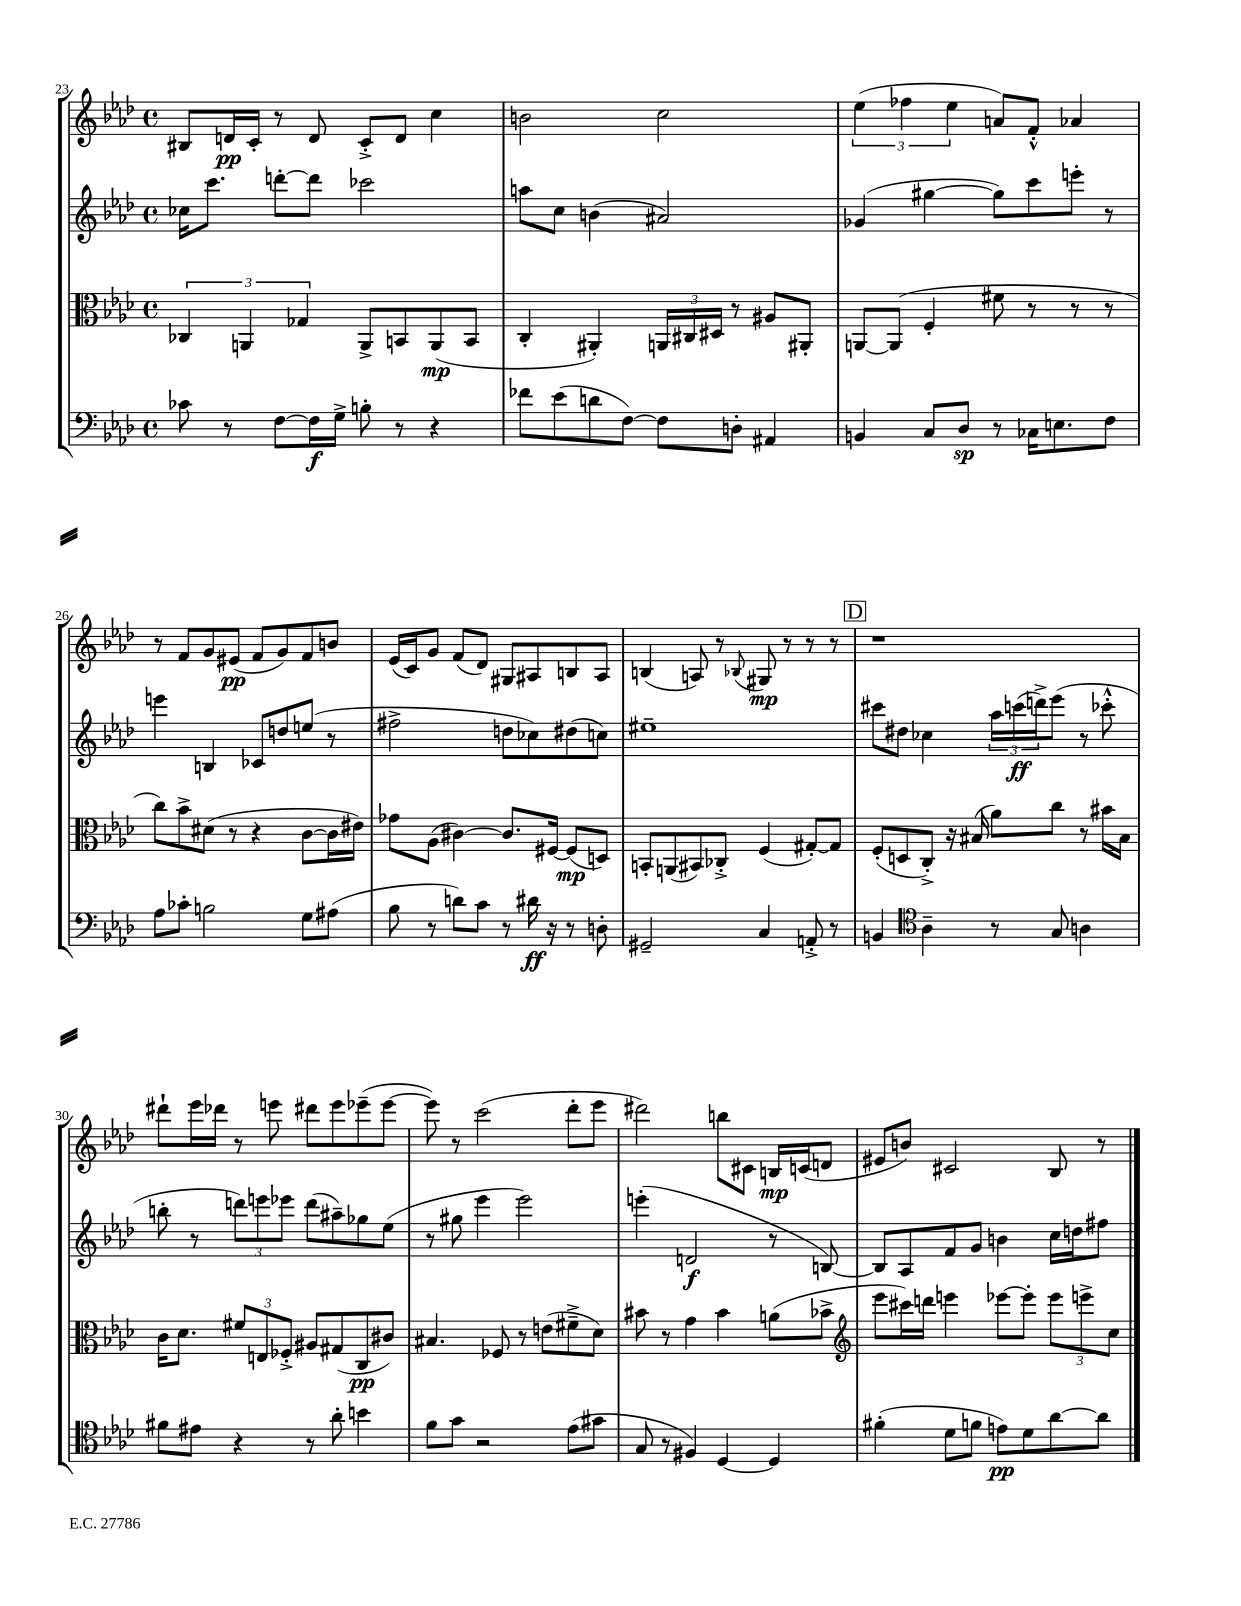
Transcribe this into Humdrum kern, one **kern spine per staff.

**kern	**kern	**kern	**kern
*staff4	*staff3	*staff2	*staff1
*clefF4	*clefC3	*clefG2	*clefG2
*k[b-e-a-d-]	*k[b-e-a-d-]	*k[b-e-a-d-]	*k[b-e-a-d-]
*M4/4	*M4/4	*M4/4	*M4/4
*met(c)	*met(c)	*met(c)	*met(c)
8c-\	6C-/	16cc-\LK	8B#/L
.	.	8.ccc\J	.
8r	.	.	16d/L
.	6AA/	.	.
.	.	.	16c'/JJ
[8F\L	.	[8ddd'\L	8r
.	6G-/	.	.
16F\]L	.	8ddd\]J	8d/
16G^\JJ	.	.	.
8B'\	8AA^/L	2ccc-\	8c'^/L
8r	8BB/	.	8d/J
4r	(8AA/	.	4cc\
.	8BB/J	.	.
=	=	=	=
8f-\L	4C'/	8aa\L	2b\
(8e-\	.	8cc\J	.
8d\	4AA#'/)	(4b\	.
[8F\J)	.	.	.
8F\]L	24AA/LL	2a#/)	2cc\
.	24C#/	.	.
.	24D#/JJ	.	.
8D'\J	8r	.	.
4AA#/	8A#/L	.	.
.	8AA#'/J	.	.
=	=	=	=
4BB/	[8AA/L	(4g-/	(6ee-\
.	(8AA/]J	.	.
.	.	.	6ff-\
8C/L	4F'/	[4gg#\	.
.	.	.	6ee-\
8D-/J	.	.	.
8r	8f#\	8gg#\]L)	8a/L)
16C-\LK	8r	8ccc\	8f'^^/J
8.E\	.	.	.
.	8r	8eee'\J	4a-/
8F\J	8r	8r	.
=	=	=	=
8A-\L	8cc\L)	4eee\	8r
8c-'\J	8b-^\	.	8f/L
2B\	(8d#\J	4B/	8g/
.	8r	.	(8e#/J
.	4r	8c-/L	8f/L
.	.	8dd/	8g/)
8G\L	[8c\L	(8ee/J	8f/
(8A#\J	16c\]L	8r	8b/J
.	16e#\JJ)	.	.
=	=	=	=
8B-\	8g-\L	2ff#^\	(16e-/LL
.	.	.	16c/J)
8r	(8A-\J	.	8g/J
8d\L)	[4c#\)	.	(8f/L
8c\J	.	.	8d-/J)
8r	8.c#/]L	8dd\L	8G#/L
16d#\	.	8cc-\)	8A#/
16r	[16F#/Jk	.	.
8r	(8F#/]L	(8dd#\	8B/
8D'\	8D/J)	8cc\J)	8A#/J
=	=	=	=
2GG#~/	8BB'/L	1ee#~	(4B/
.	(8AA/	.	.
.	8BB#/)	.	8A/)
.	8C-'^/J	.	8r
.	.	.	8qqB-/
4C/	(4F/	.	8G#/
.	.	.	8r
8AA'^/	[8G#'/L)	.	8r
8r	8G#/]J	.	8r
=	=	=	=
4BB/	(8F'/L	8ccc#\L	1r
.	8D/	8dd#\J	.
*clefC4	*	*	*
4A-~\	8C'^/J)	4cc-\	.
.	16r	.	.
.	(16B#/	.	.
8r	8a-\L)	24aa-\LL	.
.	.	(24ccc\	.
.	.	24ddd^\J)	.
8G/	8cc\J	(8eee-\J	.
4A\	8r	8r	.
.	16b#\LL	8ccc-'^^\	.
.	16B#\JJ	.	.
=	=	=	=
8f#\L	16c\LK	8bb'\	8ddd#`\L
.	8.d-\J	.	.
8e#\J	.	8r	16eee-\L
.	.	.	16ddd-\JJ
4r	12f#/L	12ddd\L)	8r
.	12E/	12eee\	.
.	.	.	8eee\
.	12F-'^/J	12eee-\J	.
8r	8A#/L	(8ddd\L	8ddd#\L
8a-'\	(8G#/	8aa#~\)	8eee\
4b\	8C/	8gg-\	(8eee-~\
.	8c#/J)	(8ee-\J	[8eee-\J
=	=	=	=
8f\L	4.B#/	8r	8eee-\])
8g\J	.	8gg#\	8r
2r	.	4eee-\	(2ccc\
.	8F-/	.	.
.	8r	2eee-\)	.
.	(8e\L	.	.
(8e-\L	8f#~^\	.	8ddd-'\L
8g#\J	8d-\J)	.	8eee-\J
=	=	=	=
8G/	8b#\	(4eee'\	2ddd#\)
8r	8r	.	.
4F#/)	4g\	2d/	.
[4D-/	4b#\	.	8bb\L
.	.	.	8c#\J
4D-/]	(8a\L	8r	16B/LL
.	.	.	(16c/J
.	8b-^\J	[8B/)	8d/J
=	=	=	=
*	*clefG2	*	*
(4f#'\	8eee-\L	8B/]L	8e#/L
.	16ccc#\L)	8A-/	8b/J)
.	16ddd\JJ	.	.
8d-\L	4eee\	8f/	2c#/
8f\J	.	8g/J	.
8e\L)	[8eee-\L	4b\	.
8d-\	8eee-'\]J	.	.
[8a-\	12eee-\L	16cc\LL	8B-/
.	.	16dd\J	.
.	12eee^\	.	.
8a-\]J	.	8ff#\J	8r
.	12cc\J	.	.
==	==	==	==
*-	*-	*-	*-
